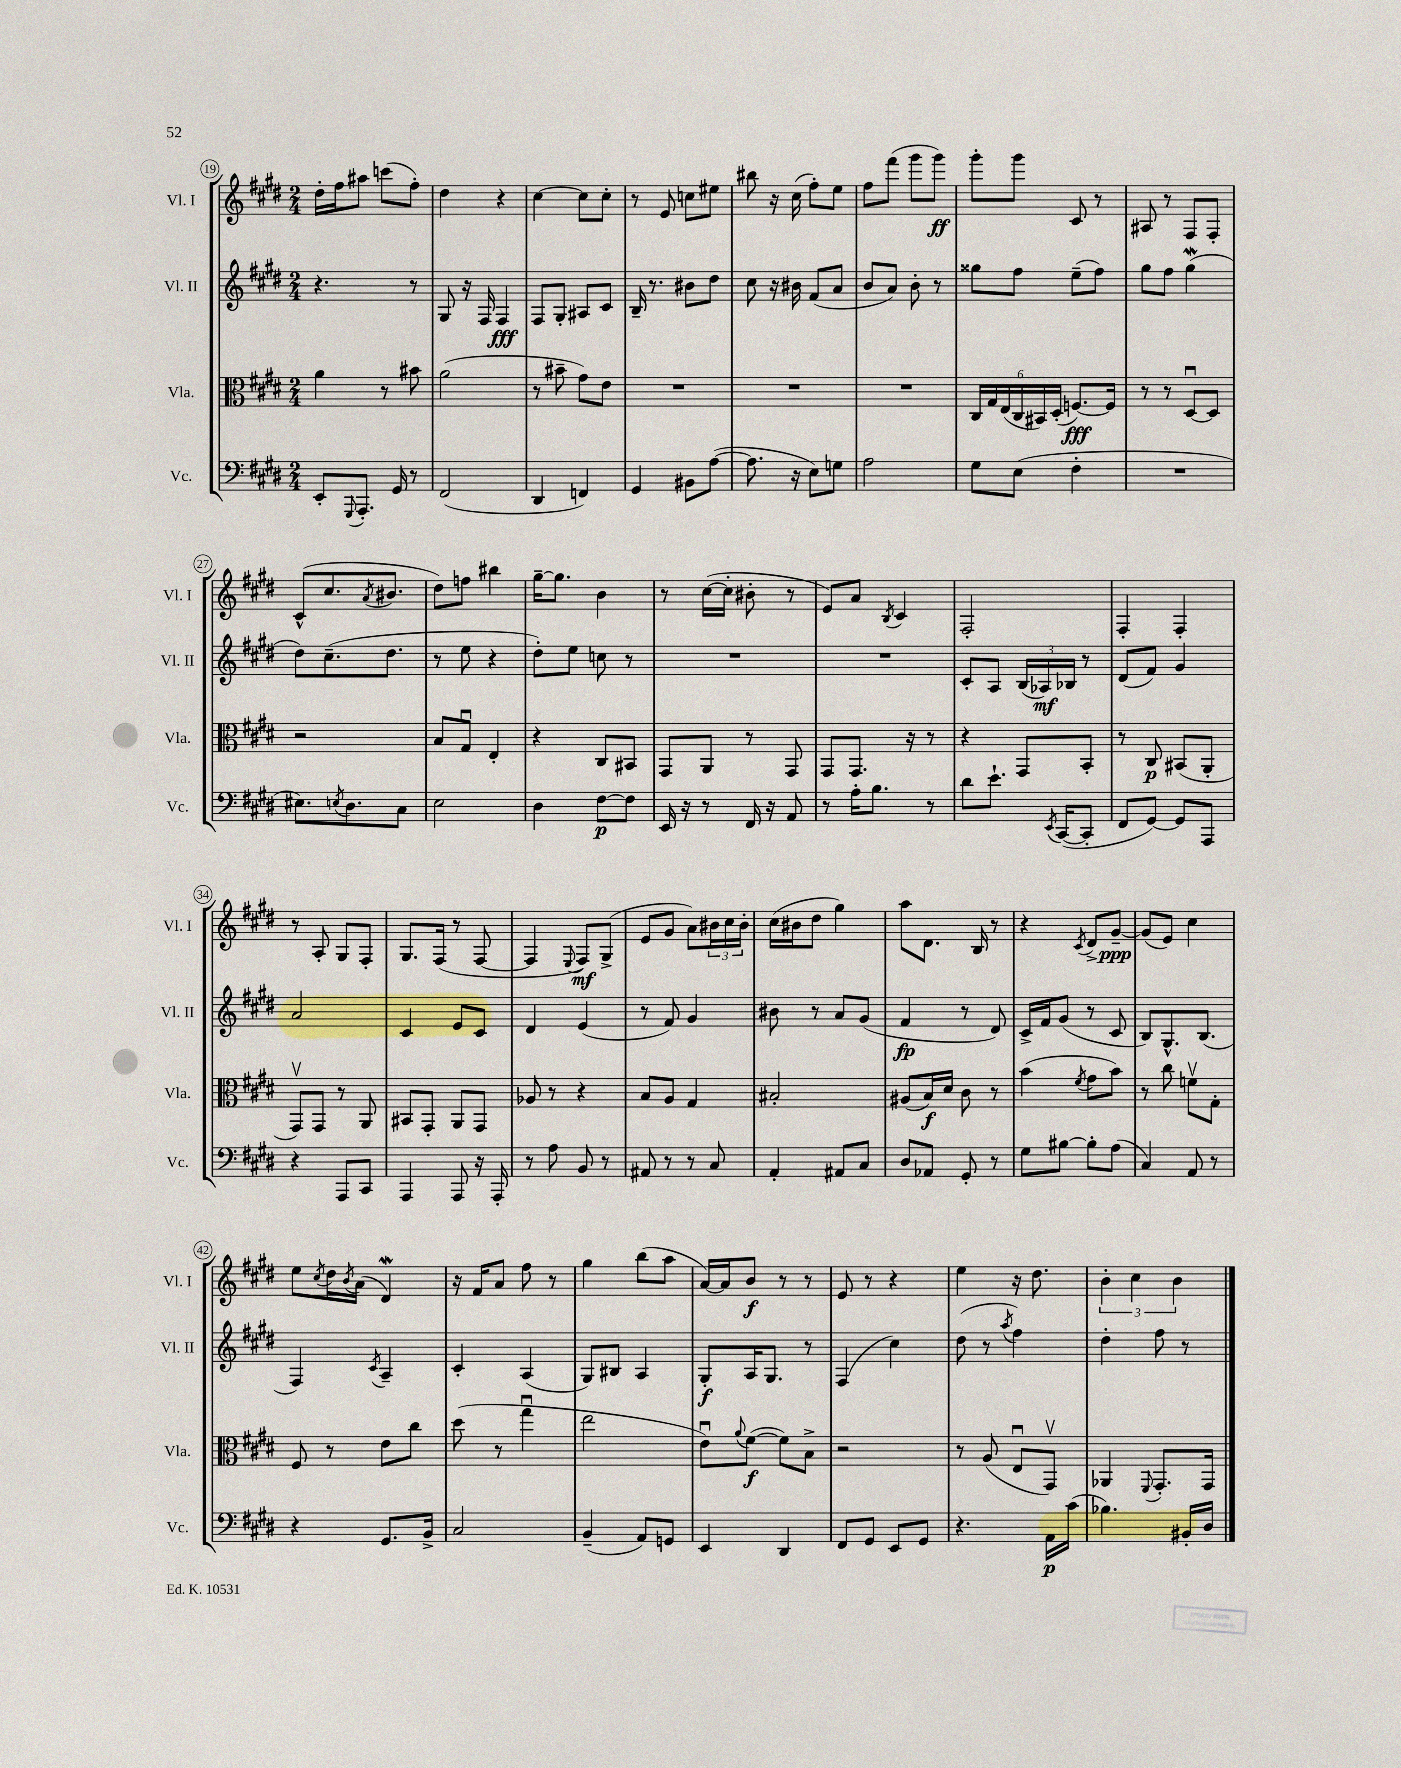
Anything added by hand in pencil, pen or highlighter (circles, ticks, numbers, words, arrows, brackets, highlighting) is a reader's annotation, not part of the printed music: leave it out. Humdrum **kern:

**kern	**kern	**kern	**kern
*staff4	*staff3	*staff2	*staff1
*clefF4	*clefC3	*clefG2	*clefG2
*k[f#c#g#d#]	*k[f#c#g#d#]	*k[f#c#g#d#]	*k[f#c#g#d#]
*M2/4	*M2/4	*M2/4	*M2/4
8EE'	4a	4.r	16dd#'
.	.	.	16ff#
8qqGGG#	.	.	.
8.AAA'	.	.	8aa#
.	8r	.	(8ccc
16GG#	.	.	.
8r	8b#	8r	8ff#')
=	=	=	=
(2FF#	(2a	8G#	4dd#
.	.	16r	.
.	.	16F#	.
.	.	4F#	4r
=	=	=	=
4DD#	8r	8F#	[4cc#
.	8b#~	8G#'	.
4FF)	8g#)	8A#	8cc#]
.	8e	8c#	8cc#'
=	=	=	=
4GG#	2r	16B~	8r
.	.	8.r	.
.	.	.	8e
8BB#	.	8b#	8cc
([8A	.	8dd#	8ee#
=	=	=	=
8.A]	2r	8cc#	8bb#
.	.	16r	16r
16r	.	16b#	(16cc#
8E)	.	(8f#	8ff#')
8G	.	8a	8ee
=	=	=	=
2A	2r	8b	8ff#
.	.	8a)	(8fff#
.	.	8b'	8ggg#
.	.	8r	8ggg#)
=	=	=	=
8G#	24C#	8gg##	8ggg#'
.	24G#	.	.
.	(24E	.	.
(8E	24C#	8ff#	8ggg#
.	24BB#)	.	.
.	(24D#'	.	.
4F#'	[8.F)	(8ee~	8c#
.	.	8ff#)	8r
.	16F]	.	.
=	=	=	=
2r	8r	8gg#	8A#
.	8r	8ff#	8r
.	[8D#u	(4gg#	8F#
.	8D#]	.	8F#'
=	=	=	=
8.E#)	2r	8dd#)	(8c#^^
.	.	(8.cc#~	8.cc#
8qE	.	.	.
8.D#	.	.	.
.	.	.	8qa
.	.	8.dd#	8.b#
8C#	.	.	.
=	=	=	=
2E	8B	8r	8dd#)
.	8G#u	8ee	8ff
.	4E'	4r	4bb#
=	=	=	=
4D#	4r	8dd#')	[16gg#~
.	.	.	8.gg#]
.	.	8ee	.
[8F#	8C#	8cc	4b
8F#]	8BB#	8r	.
=	=	=	=
16EE	8GG#	2r	8r
16r	.	.	.
8r	8AA	.	([16cc#
.	.	.	16cc#']
16FF#	8r	.	8b#'
16r	.	.	.
8AA	8GG#	.	8r
=	=	=	=
8r	8GG#	2r	8e)
16A'	8.GG#	.	8a
8.B	.	.	.
.	.	.	8qB
.	.	.	4c#
.	16r	.	.
8r	8r	.	.
=	=	=	=
8d#	4r	8c#'	2F#'
8.e`	.	8A	.
.	8GG#	(24B	.
.	.	24A-)	.
8qEE	.	.	.
([16CC#	.	.	.
.	.	24B-	.
8CC#']	8BB'	8r	.
=	=	=	=
8FF#	8r	(8d#	4F#'
[8GG#)	8C#	8f#)	.
8GG#]	(8BB#	4g#	4F#'
8AAA	8AA'	.	.
=	=	=	=
4r	8GG#v)	2a	8r
.	8GG#	.	8A'
8AAA	8r	.	8G#
8CC#	8AA	.	8F#'
=	=	=	=
4AAA	8BB#	4c#	8.G#
.	8GG#'	.	.
.	.	.	(16F#
8AAA	8AA	8e	8r
16r	8GG#	8c#	[8F#
16AAA'	.	.	.
=	=	=	=
8r	8A-	4d#	4F#]
8A	8r	.	.
.	.	.	8qqE
8BB	4r	(4e	8F#)
8r	.	.	(8G#^
=	=	=	=
8AA#	8B	8r	8e
8r	8A	8f#)	8g#
8r	4G#	4g#	8a)
8C#	.	.	24b#
.	.	.	24cc#
.	.	.	24b#'
=	=	=	=
4AA'	2B#'	8b#	(16cc#
.	.	.	16b#
.	.	8r	8dd#
8AA#	.	8a	4gg#)
8C#	.	(8g#	.
=	=	=	=
8D#	(8A#	4f#	8aa
8AA-	16B)	.	8.d#
.	16d#	.	.
8GG#'	8c#	8r	.
.	.	.	16B
8r	8r	8d#)	8r
=	=	=	=
8G#	(4b	16c#^	4r
.	.	16f#	.
[8B#	.	(8g#	.
.	8qf#	.	8qc#
8B#']	8g#	8r	8d#^
(8A	8b)	8c#	[8g#~
=	=	=	=
4C#)	8r	8B)	(8g#]
.	8cc#	8.G#^^	8e)
8AA	8fv	.	4cc#
.	.	(8.B	.
8r	8G#'	.	.
=	=	=	=
4r	8F#	4F#)	8ee
.	.	.	8qcc#
.	8r	.	16dd#
.	.	.	8qb
.	.	.	(16a
.	.	8qc#	.
8.GG#	8e	4A~	4d#)
.	8cc#	.	.
16BB^	.	.	.
=	=	=	=
2C#	(8dd#	4c#'	16r
.	.	.	16f#
.	8r	.	8a
.	4gg#u	(4A	8ff#
.	.	.	8r
=	=	=	=
(4BB~	2ee	8G#)	4gg#
.	.	8B#	.
8AA)	.	4A	(8bb
8GG	.	.	8aa
=	=	=	=
4EE	8eu)	8G#'	[16a)
.	.	.	16a]
.	8qqa	.	.
.	([8f#	16A	8b
.	.	8.G#	.
4DD#	8f#])	.	8r
.	8B^	8r	8r
=	=	=	=
8FF#	2r	(4F#	8e
8GG#	.	.	8r
8EE	.	4cc#)	4r
8GG#	.	.	.
=	=	=	=
4.r	8r	(8dd#	4ee
.	(8A	8r	.
.	.	8qaa	.
.	8Eu	4ff#)	16r
.	.	.	8.dd#
16AA	8GG#v)	.	.
(16c#	.	.	.
=	=	=	=
4.B-)	4AA-	4dd#'	6b'
.	.	.	6cc#
.	8qqFF#	.	.
.	8.GG#'	8ff#	.
.	.	.	6b
16BB#'	.	8r	.
16D#	16GG#	.	.
==	==	==	==
*-	*-	*-	*-
